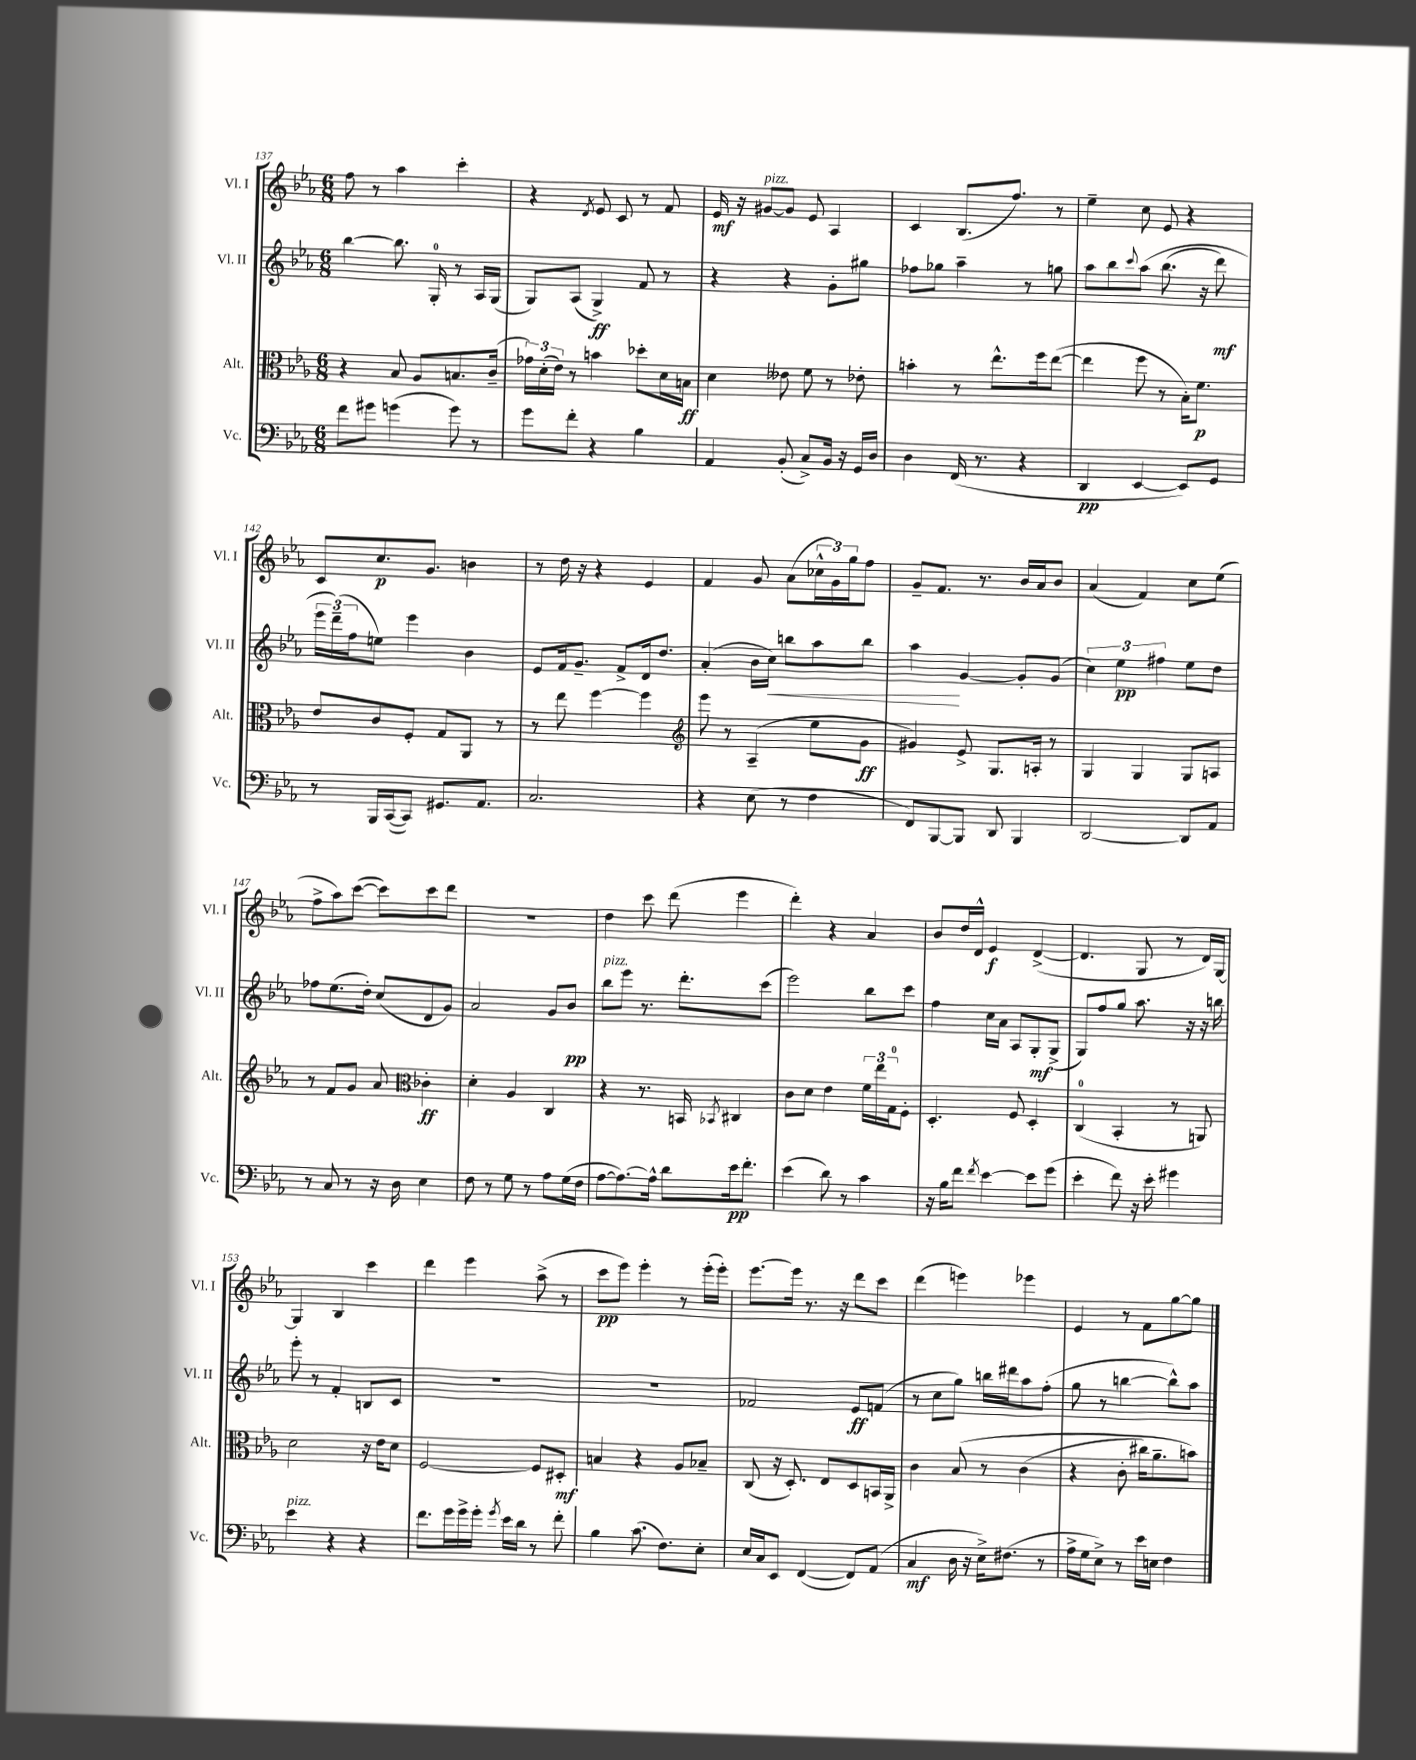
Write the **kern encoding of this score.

**kern	**dynam	**kern	**dynam	**kern	**dynam	**kern	**dynam
*part4	*part4	*part3	*part3	*part2	*part2	*part1	*part1
*staff4	*staff4	*staff3	*staff3	*staff2	*staff2	*staff1	*staff1
*I"Vc.	*	*I"Alt.	*	*I"Vl. II	*	*I"Vl. I	*
*I'Vc.	*	*I'Alt.	*	*I'Vl. II	*	*I'Vl. I	*
*clefF4	*	*clefC3	*	*clefG2	*	*clefG2	*
*k[b-e-a-]	*	*k[b-e-a-]	*	*k[b-e-a-]	*	*k[b-e-a-]	*
*M6/8	*	*M6/8	*	*M6/8	*	*M6/8	*
=137	=137	=137	=137	=137	=137	=137	=137
8f\L	.	4r	.	[4bb-\	.	8ff\	.
8g#X\J	.	.	.	.	.	8r	.
(4gn\	.	8B-/	.	8.bb-\]	.	4aa-\	.
.	.	8A-/L	.	.	.	.	.
.	.	.	.	16G'/	.	.	.
8g\)	.	8.Bn/	.	8r	.	4ccc'\	.
8r	.	.	.	16A-/LL	.	.	.
.	.	(16c~/Jk	.	(16G/JJ	.	.	.
=138	=138	=138	=138	=138	=138	=138	=138
8g\L	.	24g-X\LL)	.	8G/L)	.	4r	.
.	.	(24d'\	.	.	.	.	.
.	.	24e-\JJ)	.	.	.	.	.
8f'\J	.	8r	.	(8A-/J	.	.	.
.	.	.	.	.	.	8qd/	.
4r	.	4bn\	.	4G^/)	ff	8e-/	.
.	.	.	.	.	.	8c/	.
4B-\	.	8dd-X'\L	.	8f/	.	8r	.
.	.	16d\L	.	8r	.	8f/	.
.	.	16Bn\JJ	ff	.	.	.	.
=139	=139	=139	=139	=139	=139	=139	=139
4AA-/	.	4d\	.	4r	.	16e-/	mf
.	.	.	.	.	.	16r	.
!	!	!	!	!	!	!LO:TX:a:i:t=pizz.	!
.	.	.	.	.	.	[8g#X/L	.
(8BB-'/	.	8e--X\	.	4r	.	8g#/J]	.
8C^/L)	.	8f\	.	.	.	8e-/	.
16BB-/Jk	.	8r	.	8g'\L	.	4A-/	.
16r	.	.	.	.	.	.	.
16GG/LL	.	8e-X'\	.	8gg#X\J	.	.	.
16D/JJ	.	.	.	.	.	.	.
=140	=140	=140	=140	=140	=140	=140	=140
4D\	.	4bn'\	.	8ff-X\L	.	4c/	.
.	.	.	.	8gg-X\J	.	.	.
(16FF/	.	8r	.	4aa-~\	.	(8.B-/L	.
8.r	.	.	.	.	.	.	.
.	.	8.ee-^^\L	.	.	.	.	.
.	.	.	.	.	.	8.ff/J)	.
4r	.	.	.	8r	.	.	.
.	.	16ff\k	.	.	.	.	.
.	.	([8ee-\J	.	8ggn\	.	8r	.
=141	=141	=141	=141	=141	=141	=141	=141
4DD/	pp	4ee-\]	.	8aa-\L	.	4ee-~\	.
.	.	.	.	8bb-\	.	.	.
.	.	.	.	8qqccc/	.	.	.
[4EE-/	.	8ff\	.	(8aa-\J	.	8cc\	.
.	.	8r	.	(8.bb-\	.	8e-/	.
8EE-/L])	.	16B-'\KL)	.	.	.	4r	.
.	.	8.f\J	p	16r	.	.	.
8GG/J	.	.	.	8ddd\)	mf	.	.
!!LO:LB:g=z
=142	=142	=142	=142	=142	=142	=142	=142
8r	.	8e-/L	.	24eee-\LL	.	8c/L	.
.	.	.	.	(24ddd~\)	.	.	.
.	.	.	.	24ff\J	.	.	.
16BBB-/LL	.	8c/	.	8een\J)	.	8.cc/	p
([16CC/J	.	.	.	.	.	.	.
8CC/J])	.	8F'/J	.	4eee-\	.	.	.
.	.	.	.	.	.	8.g/J	.
8.GG#X/L	.	8G/L	.	.	.	.	.
.	.	8AA-/J	.	4b-\	.	4bn\	.
8.AA-/J	.	.	.	.	.	.	.
.	.	8r	.	.	.	.	.
=143	=143	=143	=143	=143	=143	=143	=143
2.C/	.	8r	.	8e-/L	.	8r	.
.	.	8ee-\	.	16f/k	.	16dd\	.
.	.	.	.	8.g~/J	.	16r	.
.	.	[4ff\	.	.	.	4r	.
.	.	.	.	8f^/L	.	.	.
.	.	4ff\]	.	16d/k	.	4e-/	.
.	.	.	.	8.dd/J	.	.	.
=144	=144	=144	=144	=144	=144	=144	=144
*	*	*clefG2	*	*	*	*	*
4r	.	8eee-\	.	(4a-'/	.	4f/	.
.	.	8r	.	.	.	.	.
(8E-\	.	(4A-~/	.	16b-\LL	.	8g/	.
!	!	!	!	!	!LO:HP:b	!	!
.	.	.	.	16cc\JJ)	<	.	.
8r	.	.	.	8bbn\L	.	(8a-\L	.
4F\	.	8ee-\L	.	8aa-\	.	24cc-X^^\L	.
.	.	.	.	.	.	24g\)	.
.	.	.	.	.	.	24gg\J	.
.	.	8g\J	ff	8bb\J	.	8ff\J	.
=145	=145	=145	=145	=145	=145	=145	=145
8FF/L)	.	4g#X/)	.	4aa-\	.	8g~/L	.
[8BBB-/	.	.	.	.	.	8.f/J	.
8BBB-/J]	.	8e-^/	.	[4g/	[	.	.
.	.	.	.	.	.	8.r	.
8DD/	.	8.G/L	.	.	.	.	.
4BBB-/	.	.	.	8g'/L]	.	16b-/LL	.
.	.	16An'/Jk	.	.	.	16a-/J	.
.	.	8r	.	(8g/J	.	8b-/J	.
=146	=146	=146	=146	=146	=146	=146	=146
[2DD/	.	4G/	.	6cc\)	.	(4a-/	.
.	.	.	.	6ee-\	pp	.	.
.	.	4G/	.	.	.	4f/)	.
.	.	.	.	6ff#X\	.	.	.
8DD/L]	.	8G/L	.	8ee-\L	.	8cc\L	.
8AA-/J	.	8An/J	.	8dd\J	.	(8ee-\J	.
!!LO:LB:g=z
=147	=147	=147	=147	=147	=147	=147	=147
8r	.	8r	.	8ff-X\L	.	8ff^\L	.
8C/	.	8f/L	.	(8.ee-\	.	8aa-\)	.
8r	.	8g/J	.	.	.	([8ccc\J	.
.	.	.	.	16dd'\Jk)	.	.	.
16r	.	8a-/	.	(8cc/L	.	8ccc\L])	.
16D\	.	.	.	.	.	.	.
*	*	*clefC3	*	*	*	*	*
4E-\	.	4c-X'\	ff	8d/	.	8ccc\	.
.	.	.	.	8g/J)	.	8ddd\J	.
=148	=148	=148	=148	=148	=148	=148	=148
8F\	.	4d'\	.	2a-/	.	2.r	.
8r	.	.	.	.	.	.	.
8G\	.	4A-/	.	.	.	.	.
8r	.	.	.	.	.	.	.
8A-\L	.	4C/	.	8g/L	.	.	.
(16G\L	.	.	.	8b-/J	pp	.	.
16F\JJ	.	.	.	.	.	.	.
=149	=149	=149	=149	=149	=149	=149	=149
!	!	!	!	!LO:TX:a:i:t=pizz.	!	!	!
[8A-\L	.	4r	.	8bb-\L	.	4dd\	.
8.A-\_)	.	.	.	8eee-\J	.	.	.
.	.	8.r	.	8.r	.	8ccc\	.
16A-^^\Jk]	.	.	.	.	.	.	.
8d\L	.	.	.	.	.	(8ddd\	.
.	.	16BBn/	.	8.ddd'\L	.	.	.
.	.	8qBB-X/	.	.	.	.	.
16e-\k	pp	4C#X/	.	.	.	4eee-\	.
8.f'\J	.	.	.	.	.	.	.
.	.	.	.	(8ccc\J	.	.	.
=150	=150	=150	=150	=150	=150	=150	=150
(4e-\	.	8c\L	.	2eee-\)	.	4ddd'\)	.
.	.	8d\J	.	.	.	.	.
8d\)	.	4e-\	.	.	.	4r	.
8r	.	.	.	.	.	.	.
4c\	.	24f\LL	.	8bb-\L	.	4a-/	.
.	.	24ee-\	.	.	.	.	.
.	.	24G\J	.	.	.	.	.
.	.	8F'\J	.	8ccc\J	.	.	.
=151	=151	=151	=151	=151	=151	=151	=151
16r	.	4.D'/	.	4ff\	.	8b-/L	.
16B-\KL	.	.	.	.	.	.	.
8f\J	.	.	.	.	.	16dd/L	.
.	.	.	.	.	.	16d^^/JJ	.
8qf/	.	.	.	.	.	.	.
[4e-\	.	.	.	16cc\LL	.	4e-/	f
.	.	.	.	16a-\JJ	.	.	.
.	.	8F/	.	8A-/L	.	.	.
8e-\L]	.	4D'/	.	8G'/	mf	([4d^/	.
(8g\J	.	.	.	(8G^/J	.	.	.
=152	=152	=152	=152	=152	=152	=152	=152
4e-'\	.	(4C/	.	8G/L)	.	4.d/]	.
.	.	.	.	8ff/	.	.	.
8f\)	.	4BB-'/	.	8gg/J	.	.	.
16r	.	.	.	8.aa-\	.	8G/	.
16e-'\	.	.	.	.	.	.	.
4g#X\	.	8r	.	.	.	8r	.
.	.	.	.	16r	.	.	.
.	.	8AAn/)	.	16r	.	16d/LL)	.
.	.	.	.	16bbn\	.	[16G/JJ	.
!!LO:LB:g=z
=153	=153	=153	=153	=153	=153	=153	=153
!LO:TX:a:i:t=pizz.	!	!	!	!	!	!	!
4e-\	.	2d\	.	8eee-'\	.	4G/]	.
.	.	.	.	8r	.	.	.
4r	.	.	.	4f'/	.	4B-/	.
4r	.	16r	.	8Bn/L	.	4ccc\	.
.	.	16e-\KL	.	.	.	.	.
.	.	8d\J	.	8c/J	.	.	.
=154	=154	=154	=154	=154	=154	=154	=154
8.f\L	.	[2F/	.	2.r	.	4ddd\	.
16g\L	.	.	.	.	.	.	.
16g^\	.	.	.	.	.	4eee-\	.
16g'\JJ	.	.	.	.	.	.	.
8qg/	.	.	.	.	.	.	.
16e-\LL	.	.	.	.	.	.	.
16d\JJ	.	.	.	.	.	.	.
8r	.	8F/L]	.	.	.	(8aa-^\	.
8f'\	.	8D#X'/J	mf	.	.	8r	.
=155	=155	=155	=155	=155	=155	=155	=155
4B-\	.	4Bn/	.	2.r	.	8ccc\L	pp
.	.	.	.	.	.	8eee-\J)	.
(8.c\	.	4r	.	.	.	4eee-'\	.
8.F\L)	.	.	.	.	.	.	.
.	.	8A-/L	.	.	.	8r	.
8E-'\J	.	8B-X~/J	.	.	.	(16eee-'\LL	.
.	.	.	.	.	.	16eee-'\JJ)	.
=156	=156	=156	=156	=156	=156	=156	=156
16E-/LL	.	(8C/	.	2f-X/	.	[8.eee-\L	.
16C/J	.	.	.	.	.	.	.
8EE-/J	.	16r	.	.	.	.	.
.	.	8.D'/)	.	.	.	16eee-\Jk]	.
([4FF/	.	.	.	.	.	8.r	.
.	.	8E-/L	.	.	.	.	.
.	.	.	.	.	.	16r	.
8FF/L])	.	8D/	.	8e-/L	ff	8ddd\L	.
(8AA-/J	.	16BBn/L	.	(8fn/J	.	8ccc\J	.
.	.	16AA-^/JJ	.	.	.	.	.
=157	=157	=157	=157	=157	=157	=157	=157
4C/	mf	4c\	.	8r	.	(4ddd\	.
.	.	.	.	8cc\L	.	.	.
16D\	.	(8B-/	.	8gg\J)	.	4eeen\)	.
16r	.	.	.	.	.	.	.
16E-^\KL)	.	8r	.	16bbn\LL	.	.	.
(8.F#X\J	.	.	.	16ddd#X\J	.	.	.
.	.	(4c\	.	8aa-\	.	4eee-X\	.
8r	.	.	.	(8ff'\J	.	.	.
=158	=158	=158	=158	=158	=158	=158	=158
16A-^\LL	.	4r	.	8gg\	.	4e-/	.
16G\J	.	.	.	.	.	.	.
8E-^\J)	.	.	.	8r	.	.	.
8r	.	8c'\	.	[4bbn\	.	8r	.
16e-\LL	.	16cc#X\KL)	.	.	.	8f\L	.
16En\JJ	.	8.a-~\	.	.	.	.	.
4F\	.	.	.	8bb^^\L])	.	[8gg\	.
.	.	8bn\J)	.	8aa-\J	.	8gg\J]	.
==	==	==	==	==	==	==	==
*-	*-	*-	*-	*-	*-	*-	*-
